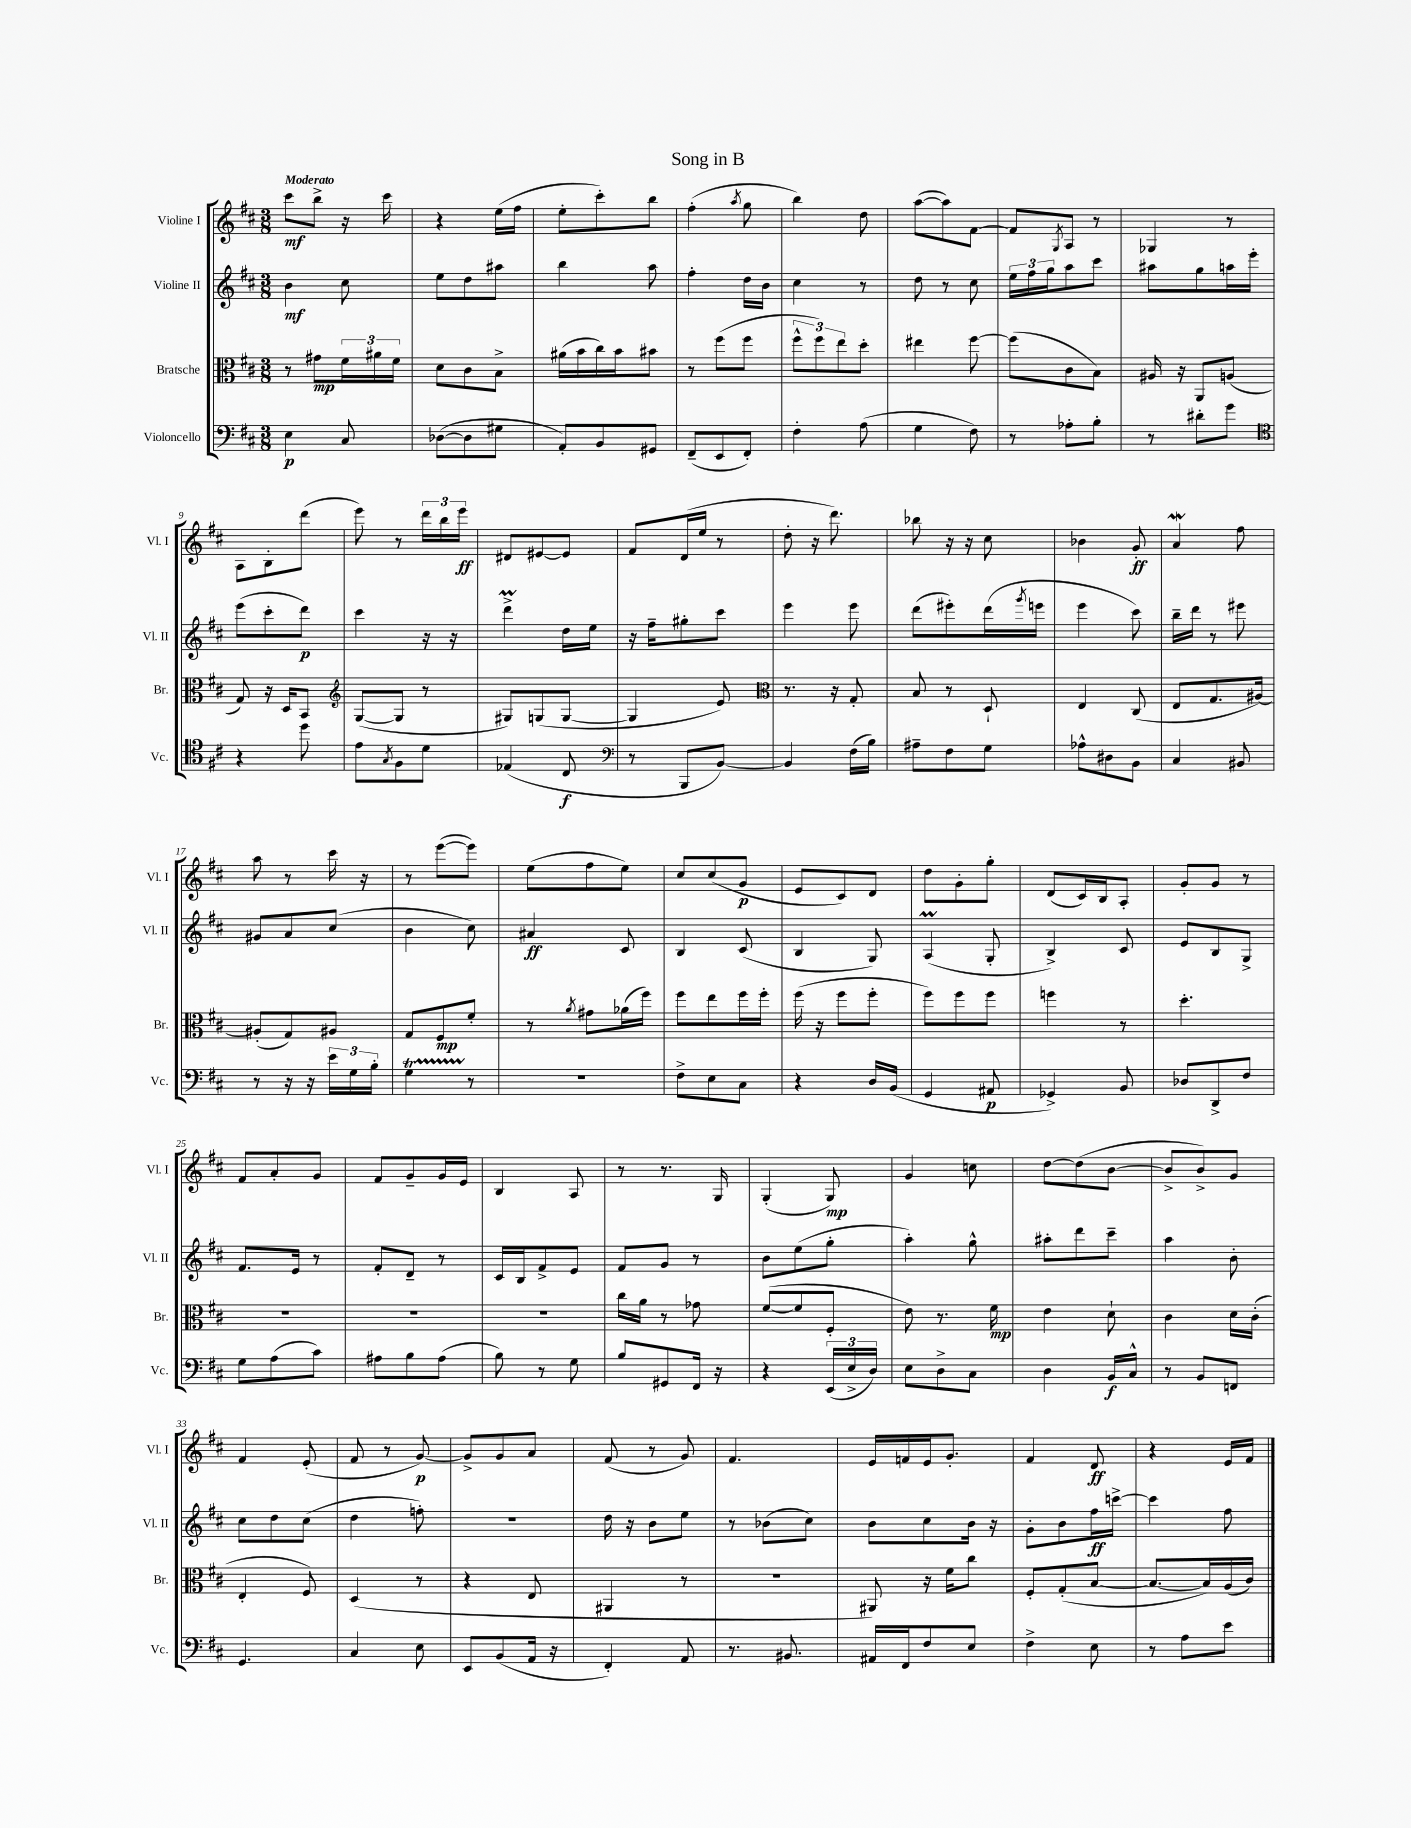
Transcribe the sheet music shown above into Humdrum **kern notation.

**kern	**kern	**kern	**kern
*staff4	*staff3	*staff2	*staff1
*clefF4	*clefC3	*clefG2	*clefG2
*k[f#c#]	*k[f#c#]	*k[f#c#]	*k[f#c#]
*M3/8	*M3/8	*M3/8	*M3/8
4E	8r	4b	8ccc#
.	8g#	.	8bb^
8C#	24f#	8cc#	16r
.	24a#	.	.
.	.	.	16ccc#
.	24f#	.	.
=	=	=	=
([8D-	8d	8ee	4r
8D-]	8c#	8dd	.
8G#	8B^	8aa#	(16ee
.	.	.	16ff#
=	=	=	=
8AA')	(16a#	4bb	8ee'
.	16b	.	.
8BB	16cc#)	.	8ccc#')
.	16b	.	.
8GG#	8b#	8aa	8bb
=	=	=	=
(8FF#~	8r	4ff#'	(4ff#'
8EE	(8ff#	.	.
.	.	.	8qaa
8FF#')	8ff#	16dd	8gg
.	.	16b	.
=	=	=	=
4F#'	12ff#^^	4cc#	4bb)
.	12ff#)	.	.
.	12ee	.	.
(8A	8dd'	8r	8dd
=	=	=	=
4G	4ee#	8dd	([8aa
.	.	8r	8aa])
8F#)	[8ff#	8cc#	[8f#
=	=	=	=
8r	(8ff#]	24ee	8f#]
.	.	24ff#	.
.	.	24gg	.
.	.	.	8qG
8A-'	8c#	8aa	8A
8B'	8B)	8ccc#	8r
=	=	=	=
8r	16A#	8aa#	4G-
.	16r	.	.
8d#'	8AA	8gg	.
8g	(8A	16aa	8r
.	.	16eee'	.
=	=	=	=
*clefC4	*	*	*
4r	8G)	(8eee	8A
.	16r	8ccc#'	8B'
.	16D	.	.
8dd	8BB	8ddd)	(8ddd
=	=	=	=
*	*clefG2	*	*
8e	([8G	4ccc#	8eee)
8qG	.	.	.
8F#	8G]	.	8r
8d	8r	16r	24ddd
.	.	.	24bb
.	.	16r	.
.	.	.	24eee
=	=	=	=
(4E-	8G#)	4ddd^	8d#
.	(8G	.	[8e#
8C#	[8G	16dd	8e#]
.	.	16ee	.
=	=	=	=
*clefF4	*	*	*
8r	4G]	16r	8f#
.	.	16ff#~	.
8BBB	.	8gg#'	(16d
.	.	.	16ee
[8BB)	8e)	8ccc#	8r
=	=	=	=
*	*clefC3	*	*
4BB]	8.r	4eee	8dd'
.	.	.	16r
.	16r	.	8.ddd)
(16F#	8G'	8eee	.
16B)	.	.	.
=	=	=	=
8A#~	8B	(8ddd	8bb-
8F#	8r	8eee#')	16r
.	.	.	16r
8G	8D`	(16ddd	8cc#
.	.	8qggg	.
.	.	16eee	.
=	=	=	=
8A-^^	4E	4eee	4b-
8D#	.	.	.
8BB	(8C#	8ccc#)	8g'
=	=	=	=
4C#	8E	16bb~	4a
.	.	16ddd	.
.	8.G	8r	.
8BB#	.	8eee#	8ff#
.	[16A#)	.	.
=	=	=	=
8r	(8A#']	8g#	8aa
16r	8G)	8a	8r
16r	.	.	.
24e	8A#	(8cc#	16ccc#
24G	.	.	.
.	.	.	16r
24B'	.	.	.
=	=	=	=
4G	8G	4b	8r
.	8F#	.	([8eee
8r	8f#'	8cc#)	8eee])
=	=	=	=
4.r	8r	4a#	(8ee
.	8qa	.	.
.	8g#	.	8ff#
.	(16a-	8c#	8ee)
.	16ff#)	.	.
=	=	=	=
8F#^	8ff#	4B	8cc#
8E	8ee	.	(8cc#
8C#	16ff#	(8c#	8g
.	16ff#'	.	.
=	=	=	=
4r	(16ff#	4B	8e
.	16r	.	.
.	8ff#	.	8c#)
16D	8ff#'	8G)	8d
(16BB	.	.	.
=	=	=	=
4GG	8ff#)	(4A	8dd
.	8ff#	.	8g'
8AA#	8ff#	8G'	8gg'
=	=	=	=
4GG-^)	4ff	4B^)	(8d
.	.	.	16c#)
.	.	.	16B
8BB	8r	8c#	8A'
=	=	=	=
8D-	4.dd'	8e	8g'
8DD^	.	8B	8g
8F#	.	8G^	8r
=	=	=	=
8G	4.r	8.f#	8f#
(8A	.	.	8a'
.	.	16e	.
8c#)	.	8r	8g
=	=	=	=
8A#	4.r	8f#'	8f#
8B	.	8d~	8g~
(8A#	.	8r	16g
.	.	.	16e
=	=	=	=
8B)	4.r	16c#	4B
.	.	16B	.
8r	.	8f#^	.
8G	.	8e	8A
=	=	=	=
8B	16cc#	8f#	8r
.	16a	.	.
8GG#	8r	8g	8.r
16FF#	8g-	8r	.
16r	.	.	16G
=	=	=	=
4r	([8f#	8b	(4G'
.	8f#]	(8ee	.
(24EE	8F#'	8gg'	8G)
24E^	.	.	.
24D)	.	.	.
=	=	=	=
8E	8e)	4aa')	4g
8D^	8.r	.	.
8C#	.	8gg^^	8cc
.	16f#	.	.
=	=	=	=
4D	4e	8aa#'	[8dd
.	.	8ddd	(8dd]
16BB	8d`	8ccc#~	[8b
16C#^^	.	.	.
=	=	=	=
8r	4c#	4aa	8b^]
8BB	.	.	8b^)
8FF	16d	8b'	8g
.	(16c#'	.	.
=	=	=	=
4.GG	4E'	8cc#	4f#
.	.	8dd	.
.	8F#)	(8cc#	(8e'
=	=	=	=
4C#	(4D	4dd	8f#
.	.	.	8r
8E	8r	8ff')	[8g)
=	=	=	=
8EE	4r	4.r	8g^]
(8BB	.	.	8g
16AA	8E	.	8a
16r	.	.	.
=	=	=	=
4FF#')	4AA#	16dd	(8f#
.	.	16r	.
.	.	8b	8r
8AA	8r	8ee	8g)
=	=	=	=
8.r	4.r	8r	4.f#
.	.	(8b-	.
8.BB#	.	.	.
.	.	8cc#)	.
=	=	=	=
16AA#	8AA#)	8b	16e
16FF#	.	.	16f
8F#	16r	8cc#	16e
.	16f#	.	8.g'
8E	8cc#	16b	.
.	.	16r	.
=	=	=	=
4F#^	8F#'	8g'	4f#
.	(8G'	8b	.
8E	[8B	16ff#	8d
.	.	[16ccc^	.
=	=	=	=
8r	8.B_	4ccc]	4r
8A	.	.	.
.	16B])	.	.
8e	(16A	8ff#	16e
.	16c#)	.	16f#
==	==	==	==
*-	*-	*-	*-
